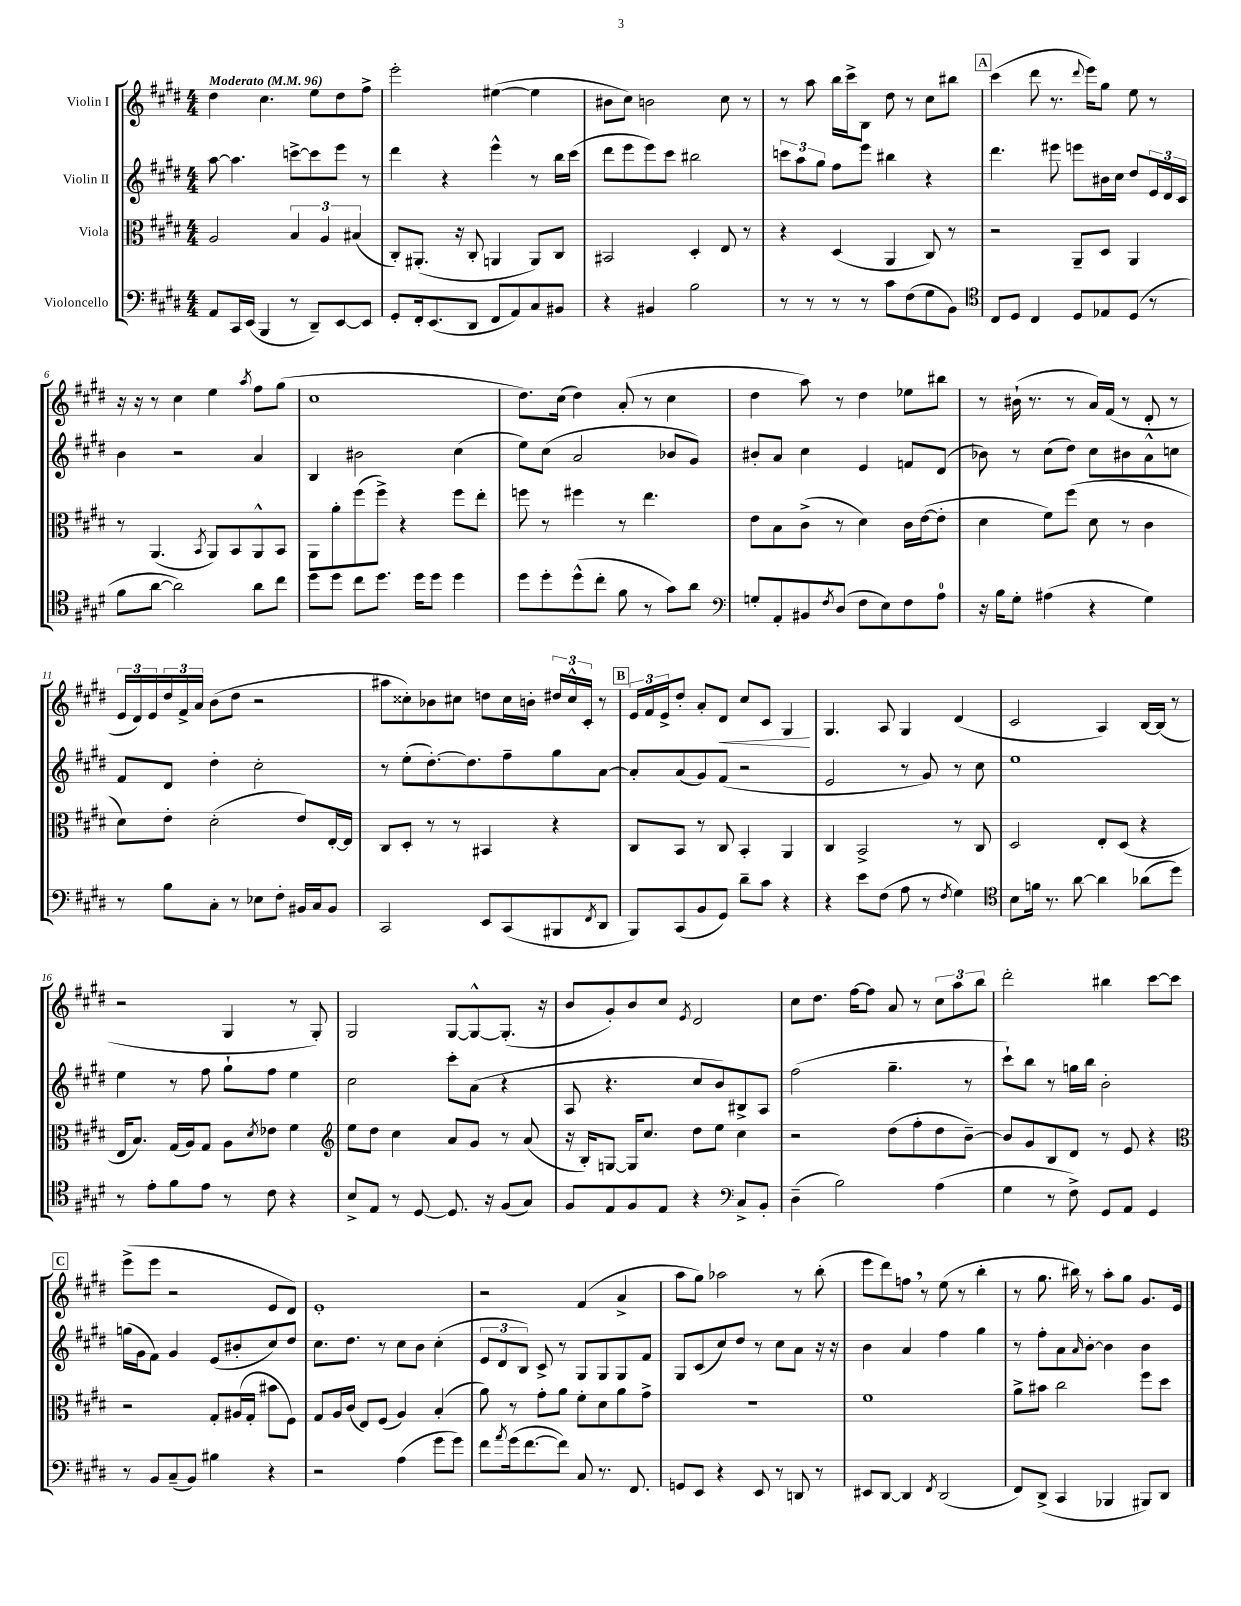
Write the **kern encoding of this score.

**kern	**kern	**kern	**kern
*staff4	*staff3	*staff2	*staff1
*clefF4	*clefC3	*clefG2	*clefG2
*k[f#c#g#d#]	*k[f#c#g#d#]	*k[f#c#g#d#]	*k[f#c#g#d#]
*M4/4	*M4/4	*M4/4	*M4/4
*MM96	*MM96	*MM96	*MM96
8AA/L	2A/	[8aa\	4dd#\
16CC#/L	.	4.aa\]	.
(16EE/JJ	.	.	.
4BBB/	.	.	4.cc#\
8r	6B/	[8ccc^\L	.
8DD#~/L)	.	8ccc\]	8ee\L
.	6A/	.	.
[8EE/	.	8eee\J	8dd#\
.	(6B#/	.	.
8EE/]J	.	8r	8ff#^\J
=	=	=	=
8GG#'/L	8C#'/L)	4ddd#\	2eee'\
16FF#'/k	(8.AA#'/J	.	.
(8.EE/	.	.	.
.	.	4r	.
.	16r	.	.
8DD#/J	8C#'/	.	.
8FF#/L	4AA/	4eee^^\	([4ee#\
8AA/)	.	.	.
8C#/	8AA/L)	8r	4ee#\]
8BB#/J	8C#/J	16bb\LL	.
.	.	(16ccc#\JJ	.
=	=	=	=
4r	2BB#/	8ddd#\L	8b#\L
.	.	8eee\	8cc#\J)
4BB#/	.	8eee\)	2b\
.	.	8ccc#\J	.
2B\	4D#'/	2bb#\	.
.	8E/	.	8cc#\
.	8r	.	8r
=	=	=	=
8r	4r	12ccc\L	8r
.	.	12aa\	.
8r	.	.	8aa\
.	.	12gg#\J	.
8r	(4D#/	8ff#\L	16bb\LL
.	.	.	16ccc#^\J
8r	.	8eee\J	8B\J
8c#\L	4AA/	4bb#\	8dd#\
(8F#\	.	.	8r
8G#\	8C#/)	4r	8cc#\L
8BB\J)	8r	.	8bb#\J
=	=	=	=
*clefC4	*	*	*
8C#/L	2r	4.ddd#\	(4ccc#\
8D#/J	.	.	.
4C#/	.	.	8ddd#\
.	.	8eee#\	8.r
8D#/L	8AA~/L	8eee\L	.
.	.	.	8qqddd#/
.	.	.	16eee\LK)
8E-/	8D#/J	16b#\L	8gg#\J
.	.	16cc#\JJ	.
(8D#/J	4AA/	8dd#/L	8ee\
8r	.	24e/L	8r
.	.	24d#/	.
.	.	24c#/JJ	.
=	=	=	=
8f#\L	8r	4b\	16r
.	.	.	16r
[8a\J	(4.AA/	.	8r
2a\])	.	2r	4cc#\
.	8qBB/	.	.
.	8AA/L)	.	4ee\
.	8BB/	.	.
.	.	.	8qaa/
8a\L	8AA^^/	4a/	8ff#\L
8cc#\J	8BB/J	.	(8gg#\J
=	=	=	=
8dd#\L	8AA\L	4B/	1cc#
8dd#\J	8a'\	.	.
8cc#\L	(8ff#\	2b#\	.
8.dd#\J	8ff#^\J)	.	.
.	4r	.	.
16dd#\LK	.	.	.
8dd#\J	.	.	.
4dd#\	8ff#\L	(4cc#\	.
.	8ee'\J	.	.
=	=	=	=
8dd#\L	8ff\	8ee\L)	8.dd#\L)
8dd#'\	8r	(8cc#\J	.
.	.	.	(16cc#\Jk
(8dd#^^\	4ff#\	2a/	4dd#\)
8cc#'\J	.	.	.
8f#\	8r	.	(8a'/
8r	4.ee\	.	8r
8g#\L)	.	8b-/L	4cc#\
8a\J	.	8g#/J)	.
=	=	=	=
*clefF4	*	*	*
8G'/L	8e\L	8b#'/L	4dd#\
8AA'/	8B\	8a/J	.
8BB#/	(8c#^\J	4cc#\	8aa\)
8qF#/	.	.	.
(8D#/J	8r	.	8r
8F#\L	4d#\)	4e/	4dd#\
8E\)	.	.	.
8F#\	16c#\LL	8f/L	8ee-\L
.	([16e\J	.	.
8A\J	8e'\]J	(8d#/J	8bb#\J
=	=	=	=
16r	4d#\	8b-\)	8r
16B\LK	.	.	.
8G#'\J	.	8r	(16b#`\
.	.	.	8.r
(4A#\	8f#\L)	(8cc#\L	.
.	(8ff#\J	8dd#\J)	8r
4r	8d#\	8cc#\L	16a/LL)
.	.	.	(16f#/JJ
.	8r	8b#\	8r
4G#\)	4c#\	8a^^\	8d#'/
.	.	8cc\J	8r
=	=	=	=
8r	8d#\L)	8f#/L	24e/LL
.	.	.	24d#/)
.	.	.	24e/
8B\L	8e'\J	8d#/J	24dd#/
.	.	.	24f#^/
.	.	.	24a/JJ
8C#'\J	(2d#'\	4dd#'\	(8b\L
8r	.	.	8dd#\J
8E-\L	.	2cc#'\	2r
8F#'\J	.	.	.
16BB#/LL	8e/L)	.	.
16C#/J	.	.	.
8BB#/J	[16E'/L	.	.
.	16E/]JJ	.	.
=	=	=	=
2CC#/	8C#/L	8r	8aa#\L
.	8D#'/J	(8ee'\L	8cc##'\)
.	8r	[8.dd#'\)	8b-\
.	8r	.	8cc#\J
.	.	8.dd#\]	.
8EE/L	4BB#/	.	8dd\L
(8CC#/	.	8ff#~\	16cc#\L
.	.	.	16b'\JJ
8BBB#/	4r	8gg#\	24dd#/LL
.	.	.	24cc#^^/
.	.	.	24c#'/JJ
8qFF#/	.	.	.
8DD#/J	.	[8a\J	8r
=	=	=	=
8BBB/L)	8C#/L	8a'/]L	24e/LL
.	.	.	24f#/
.	.	.	24e^/J
(8CC#/	8BB/J	(8a/	8dd#'/J
8BB/	8r	8g#/)	8a'/L
8GG#/J)	8C#/	(8f#/J	8d#/J
8d#~\L	4BB'/	2r	8cc#/L
8c#\J	.	.	8c#/J
4r	4AA/	.	4G#/
=	=	=	=
4r	4C#/	2e/	4.G#/
8e\L	2BB^/	.	.
(8F#\J	.	.	8A/
8A\	.	8r	4G#/
8r	.	8g#/)	.
8qF#/	.	.	.
4G#\)	8r	8r	(4d#/
.	8C#/	8cc#\	.
=	=	=	=
*clefC4	*	*	*
8B\L	2D#/	1ee	2c#/
16f\Jk	.	.	.
8.r	.	.	.
[8a\	.	.	.
4a\]	8E'/L	.	4A/)
.	(8D#/J	.	.
(8a-\L	4r	.	[16B/LL
.	.	.	(16B/]JJ
8dd#\J)	.	.	8r
=	=	=	=
8r	16E/LK	4ee\	2r
.	8.B/J)	.	.
8e'\L	.	.	.
8f#\	(16G#/LL	8r	.
.	16A/J)	.	.
8e\J	8G#/J	8ff#\	.
8r	8A\L	8gg#`\L	4G#/
.	8qd#/	.	.
8c#\	8e-\J	8ff#\J	.
4r	4f#\	4ee\	8r
.	.	.	8G#'/)
=	=	=	=
*	*clefG2	*	*
8B^/L	8ee\L	2cc#\	2G#/
8E/J	8dd#\J	.	.
8r	4cc#\	.	.
[8D#/	.	.	.
8.D#/]	8a/L	8ccc#'\L	[8G#/L
.	8g#/J	(8a\J	8G#^^/_
16r	.	.	.
(8F#/L	8r	4r	(8.G#'/]J
8G#/J)	(8a/	.	.
.	.	.	16r
=	=	=	=
8F#/L	16r	8A/	8b/L
.	16B'/LK)	.	.
8E/	[8G/J	4.r	8g#'/)
8F#/	16G/]LK	.	8b/
.	8.cc#/J	.	.
8E/J	.	.	8cc#/J
.	.	.	8qe/
4r	8dd#\L	8cc#/L	2d#/
.	8ee\J	8b/)	.
*clefF4	*	*	*
8C#^/L	4cc#\	8B#^/	.
8BB'/J	.	8A/J	.
=	=	=	=
(4D#~\	2r	(2ff#\	8cc#\L
.	.	.	8.dd#\J
2B\)	.	.	.
.	.	.	[16ff#\LK
.	.	.	8ff#\]J
.	(8dd#\L	4.gg#~\	8a/
.	8ff#'\	.	8r
(4A\	8dd#\	.	12cc#\L
.	.	.	12aa\
.	[8b~\J)	8r	.
.	.	.	12bb\J
=	=	=	=
4G#\	8b/]L	8ccc#`\L)	2ddd#'\
.	8g#/	8bb\J	.
8r	8B/	8r	.
8F#^\)	8d#/J	16gg\LL	.
.	.	16bb\JJ	.
8GG#/L	8r	2b'\	4bb#\
8AA/J	8e/	.	.
4GG#/	4r	.	[8ccc#\L
.	.	.	8ccc#\]J
=	=	=	=
*	*clefC3	*	*
8r	2r	(16gg\LL	(8eee^\L
.	.	16g#\J	.
8BB/L	.	8f#\J)	8eee\J
(8C#~/	.	4g#/	2r
8BB/J)	.	.	.
4B#\	8G#'/L	(8e/L	.
.	(16A#/L	8b#'/	.
.	16G#'/JJ	.	.
4r	8b#\L	8cc#/)	8e/L
.	8F#\J)	8dd#/J	8d#/J)
=	=	=	=
2r	8G#/L	8.cc#\L	1e'
.	16A/L	.	.
.	(16c#/JJ	8.dd#\J	.
.	8E/L)	.	.
.	(8F#/J	8r	.
(4A\	4A/)	8cc#\L	.
.	.	8b\J	.
8g#\L	(4B'/	(4cc#'\	.
8g#\J)	.	.	.
=	=	=	=
8f#\L	8a\)	12e/L	2r
.	.	12d#/	.
8qa/	.	.	.
(16g#\k	8r	.	.
.	.	12B/J)	.
[8.f#\	.	.	.
.	8g#'\L	8c#^/	.
8f#\]J)	8a\J	8r	.
8C#/	8f#'\L	8G#/L	(4f#/
8.r	8d#\	8G#/	.
.	8a\	8G#/	4a^/
8.FF#/	.	.	.
.	8g#^\J	8f#/J	.
=	=	=	=
8GG/L	1r	8G#/L	8aa\L
8EE/J	.	(8c#/	8gg#\J)
4r	.	8cc#/)	2aa-\
.	.	8dd#/J	.
8EE/	.	8r	.
8r	.	8cc#\L	.
8DD/	.	8a\J	8r
8r	.	16r	(8bb'\
.	.	16r	.
=	=	=	=
8EE#/L	1f#	4b\	8eee\L
[8DD#/J	.	.	8ddd#\)
4DD#/]	.	4a/	8ff\J
.	.	.	8r
8qFF#/	.	.	.
(2DD#/	.	4ff#\	(8ee\
.	.	.	8r
.	.	4gg#\	4bb'\
=	=	=	=
8FF#/L)	8a^\L	8r	8r
(8DD#^/J	8b#\J	8ff#'\L	8.gg#\
4CC#/	2cc#\	8a\	.
.	.	.	16bb#\)
.	.	16qqa/	.
.	.	[8b'\J	8r
4BBB-/	.	4b\]	8aa'\L
.	.	.	8gg#\J
8BBB#/L)	8ff#\L	4b\	8.g#/L
8DD#/J	8dd#\J	.	.
.	.	.	16e/Jk
==	==	==	==
*-	*-	*-	*-
